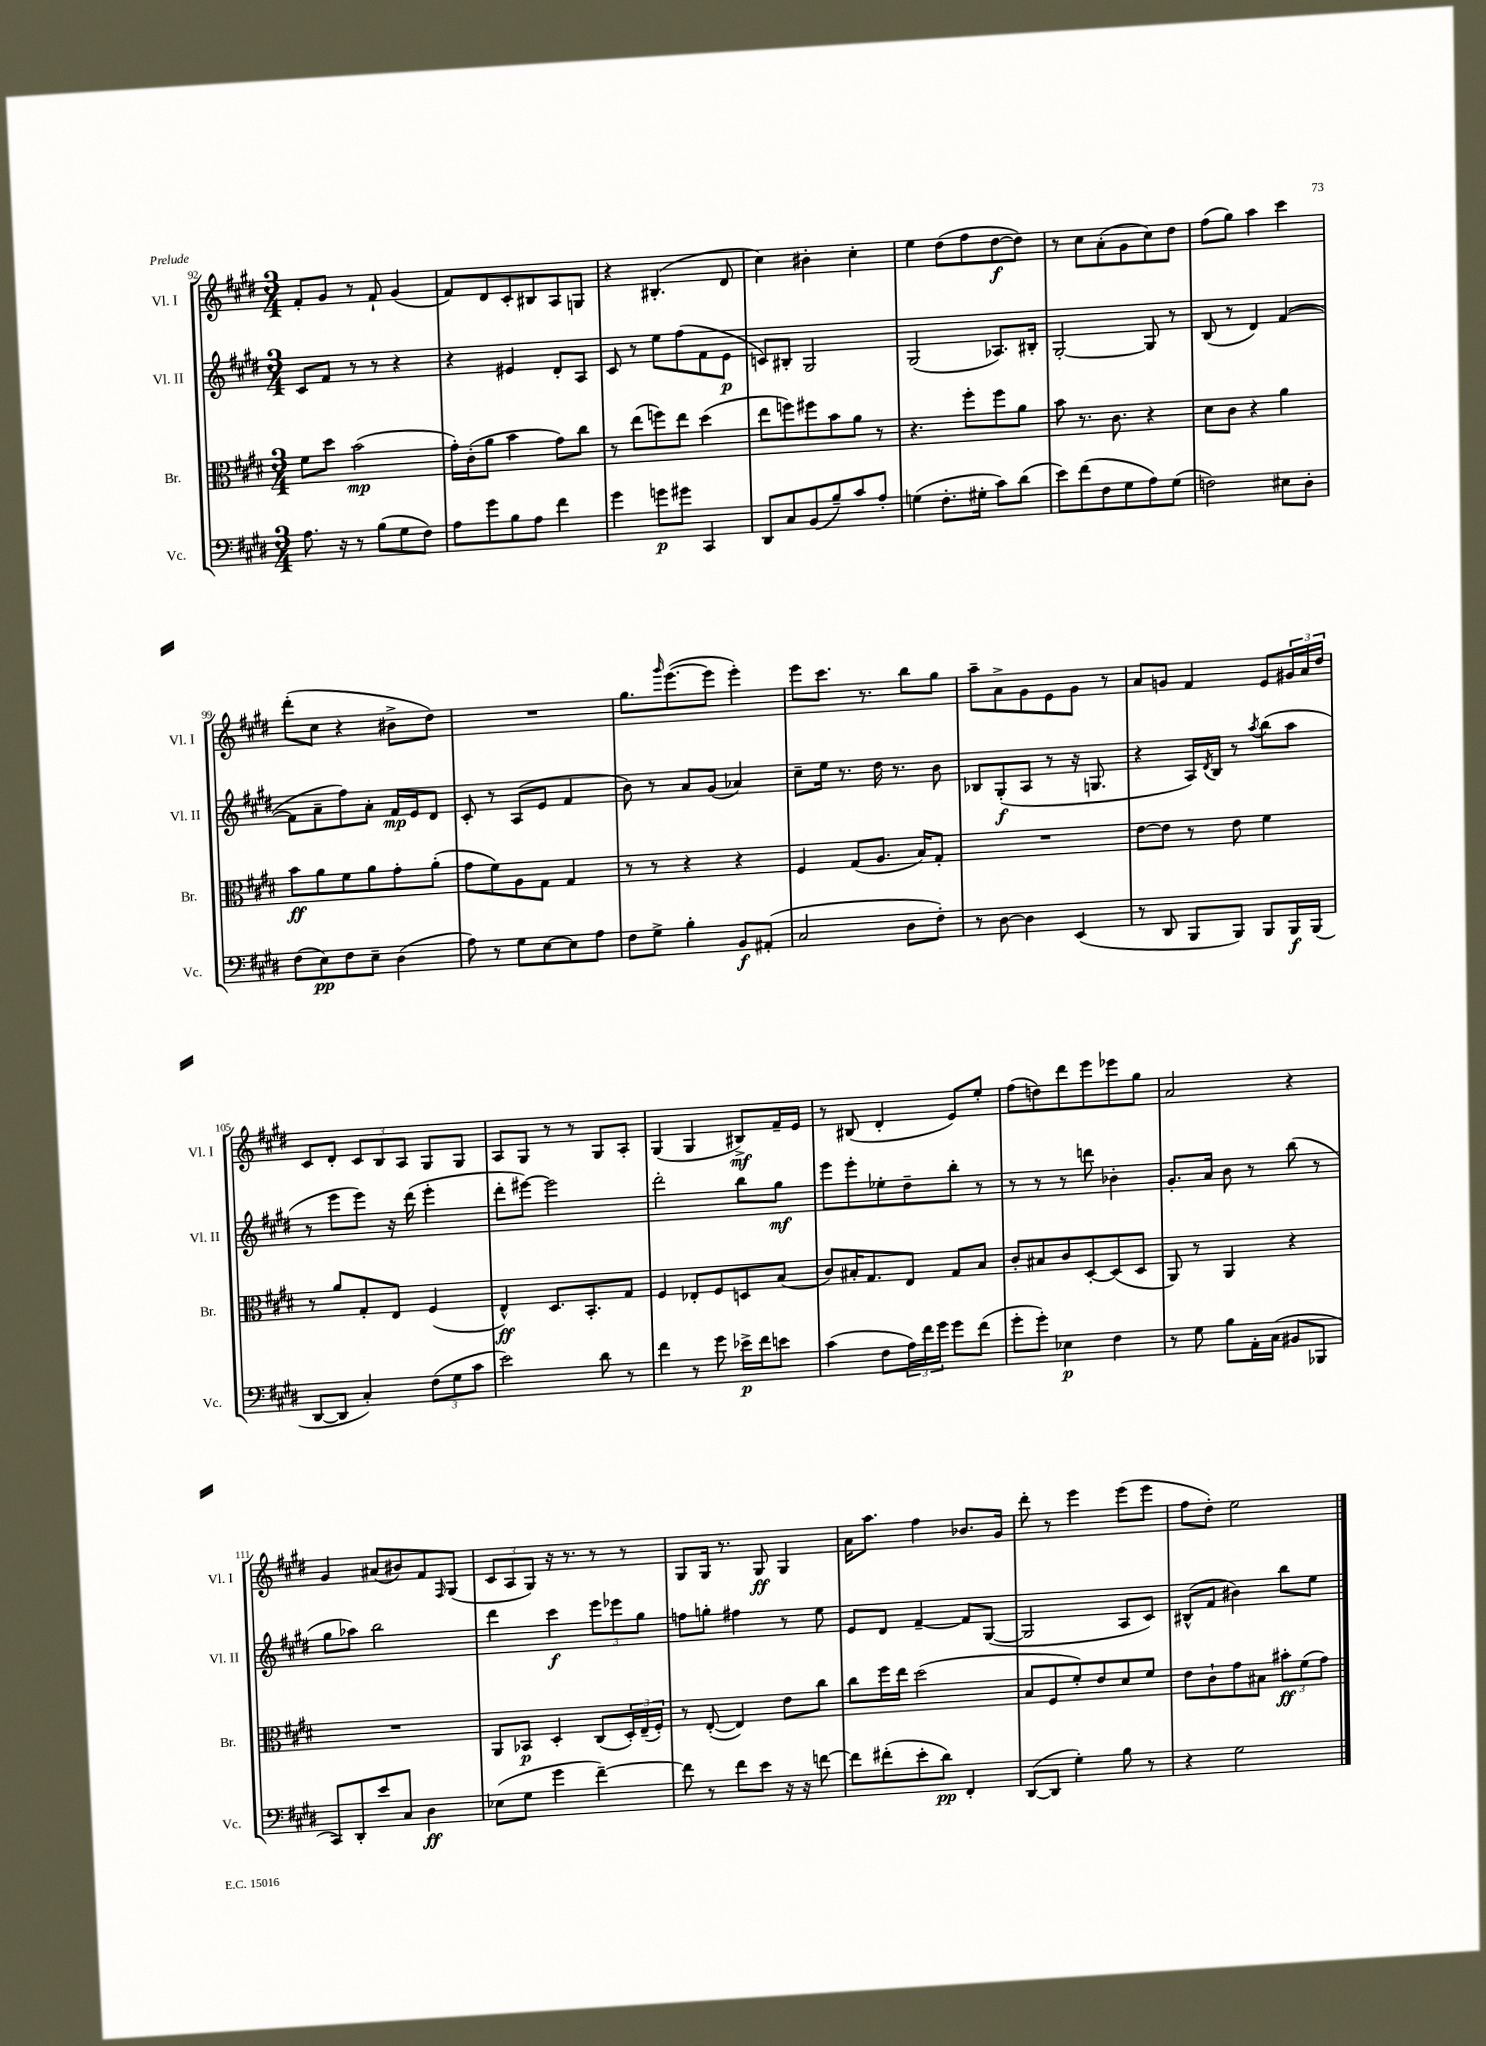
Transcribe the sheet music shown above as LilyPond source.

<<
\new StaffGroup <<
\new Staff = "s0" \with { instrumentName = "Vl. I" shortInstrumentName = "Vl. I" } {
    \clef treble \key e \major \numericTimeSignature \time 3/4
    fis'8-. gis'8 r8 fis'8-! gis'4( |
    fis'8) dis'8 cis'8-. bis8 a8 g8 |
    r4 bis4.-.( dis'8 |
    cis''4) bis'4-. cis''4-. |
    e''4 dis''8( fis''8 dis''8~\f dis''8) |
    r8 cis''8 a'8-.( gis'8 cis''8) dis''8 |
    fis''8( gis''8) a''4 cis'''4 |
    dis'''8-.( cis''8 r4 bis'8-> dis''8) |
    R2. |
    gis''8. \grace { gis'''16 } e'''8.~( e'''8 e'''4-.) |
    e'''8 cis'''8. r8. b''8 gis''8 |
    a''8-- a'8-> gis'8 e'8 gis'8 r8 |
    a'8 g'8 fis'4 e'8 \tuplet 3/2 { gis'16 a'16 dis''16 } |
    cis'8 dis'8-. \tuplet 3/2 { cis'8 b8 a8 } gis8 gis8 |
    a8 gis8 r8 r8 gis8 a8-. |
    gis4( gis4 bis8->\mf) fis'16-- e'16 |
    r8 bis8( dis'4-. e'8) e''8-. |
    fis''8( d''8) dis'''8 e'''8 ees'''8 gis''8 |
    a'2 r4 |
    gis'4 ais'8( bis'8) fis'8 \grace { fis16 } gis8( |
    \tuplet 3/2 { cis'8 a8 gis8) } r16 r8. r8 r8 |
    gis8 gis16 r8. gis8\ff gis4 |
    a'16 a''8. fis''4 bes'8. gis'16 |
    dis'''8-. r8 e'''4 e'''8( e'''8 |
    fis''8 dis''8-.) e''2 \bar "|." |
}
\new Staff = "s1" \with { instrumentName = "Vl. II" shortInstrumentName = "Vl. II" } {
    \clef treble \key e \major \numericTimeSignature \time 3/4
    cis'8 fis'8 r8 r8 r4 |
    r4 eis'4 dis'8-. a8 |
    cis'8 r8 e''8 fis''8( fis'8 e'8\p |
    c'8) bis8-. gis2 |
    gis2( aes8.) bis16-. |
    gis2~-. gis8 r8 |
    b8( r8 dis'4) fis'4~( |
    fis'8 a'8-- fis''8) a'8-. fis'16\mp e'16 dis'8 |
    cis'8-. r8 a8( e'8 fis'4 |
    b'8) r8 a'8 gis'8( aes'4) |
    cis''8-- e''16 r8. dis''16 r8. b'8 |
    bes8 gis8-.\f( a8 r8 r16 g8. |
    r4 a16) \acciaccatura { dis'8 } b16 r8 \acciaccatura { a''8 } b''8( a''8 |
    r8 e'''8 e'''8) r16 dis'''16( e'''4-. |
    dis'''8-. eis'''8~) eis'''2 |
    dis'''2-. b''8 gis''8\mf |
    e'''8 e'''8-. ees''8-. dis''8-- b''8-. r8 |
    r8 r8 r8 d'''8 bes'4-. |
    gis'8.-. a'16 b'8 r8 b''8( r8 |
    gis''8 aes''8) b''2 |
    dis'''4 cis'''4\f \tuplet 3/2 { e'''8 ees'''8 gis''8 } |
    f''8 g''8-. fis''4 r8 e''8 |
    e'8 dis'8 fis'4~-- fis'8 gis8~( |
    gis2 a8 cis'8) |
    bis8-^( fis'8 bis'4) b''8 e''8 \bar "|." |
}
\new Staff = "s2" \with { instrumentName = "Br." shortInstrumentName = "Br." } {
    \clef alto \key e \major \numericTimeSignature \time 3/4
    fis'8 dis''8 b'2\mp( |
    gis'16-.) cis'16-.( a'8 b'4 gis'8) cis''8 |
    r8 e''8( f''8) e''8 dis''4( |
    e''8 f''8) fis''8 b'8 a'8 r8 |
    r4. fis''8-. fis''8 a'8 |
    b'8 r8. cis'8. r4 |
    dis'8 cis'8 r4 a'4 |
    b'8\ff a'8 fis'8 a'8 gis'8-. a'8-.( |
    gis'8 fis'8) a8 gis8 gis4 |
    r8 r8 r4 r4 |
    fis4 gis8( a8. b16) gis8-. |
    R2. |
    e'8~ e'8 r8 e'8 fis'4 |
    r8 a'8 gis8-. e8 fis4( |
    e4-^\ff) dis8. b,8.-. gis8 |
    fis4 ees8-. fis8 d8 b8( |
    cis'8) bis16-. gis8. e8 gis8 bis8 |
    cis'8-. bis8 cis'8 dis8~-. dis8( dis8 |
    a,8) r8 a,4 r4 |
    R2. |
    a,8 bes,8\p dis4-. cis8( \tuplet 3/2 { dis16-.) e16--( fis16-.) } |
    r8 e8~-.( e4) e'8 cis''8 |
    cis''8 fis''16 e''16 dis''2( |
    b8 fis8 fis'8-.) e'8 dis'8 fis'8 |
    e'8 cis'8-! gis'8 bis8 \tuplet 3/2 { bis'8-.\ff fis'8( gis'8) } \bar "|." |
}
\new Staff = "s3" \with { instrumentName = "Vc." shortInstrumentName = "Vc." } {
    \clef bass \key e \major \numericTimeSignature \time 3/4
    a8. r16 r8 b8( gis8 fis8) |
    a8 gis'8 b8 a8 fis'4 |
    gis'4 g'8\p gis'8 cis,4 |
    dis,8 cis8 b,8( b8--) cis'8 a8-. |
    g4( fis8.-. gis16-. cis'8) dis'8( |
    e'8) fis'8( fis8 gis8 a8) gis8( |
    f2) eis8 dis8-. |
    fis8( e8\pp) fis8 e8-- dis4( |
    a8) r8 gis8 e8~ e8 a8 |
    fis8 gis8-> b4-. b,8\f ais,8-.( |
    cis2 dis8 fis8-.) |
    r8 dis8~ dis4 e,4( |
    r8 dis,8 b,,8 b,,8) b,,8 b,,16\f b,,16( |
    dis,8~ dis,8 cis4-.) \tuplet 3/2 { fis8( gis8 cis'8 } |
    e'2) dis'8 r8 |
    fis'4 r8 gis'8 ees'16->\p fis'16 e'8 |
    cis'4( fis8 \tuplet 3/2 { a16) fis'16 gis'16 } gis'8 fis'8( |
    gis'8-. gis'8-.) ees4\p fis4 |
    r8 gis8 b8 a,16-. cis16( bis,8 bes,,8 |
    cis,8) dis,8-. e'8 cis8 dis4\ff |
    ees8( gis8 gis'4 fis'4~--) |
    fis'8 r8 fis'8 e'8 r16 r16 f'8~ |
    f'8 fis'8-.( e'8-. dis'8\pp) fis,4-. |
    dis,8~( dis,8 gis4-.) b8 r8 |
    r4 gis2 \bar "|." |
}
>>
>>
\layout { \context { \Score currentBarNumber = #92 } }
